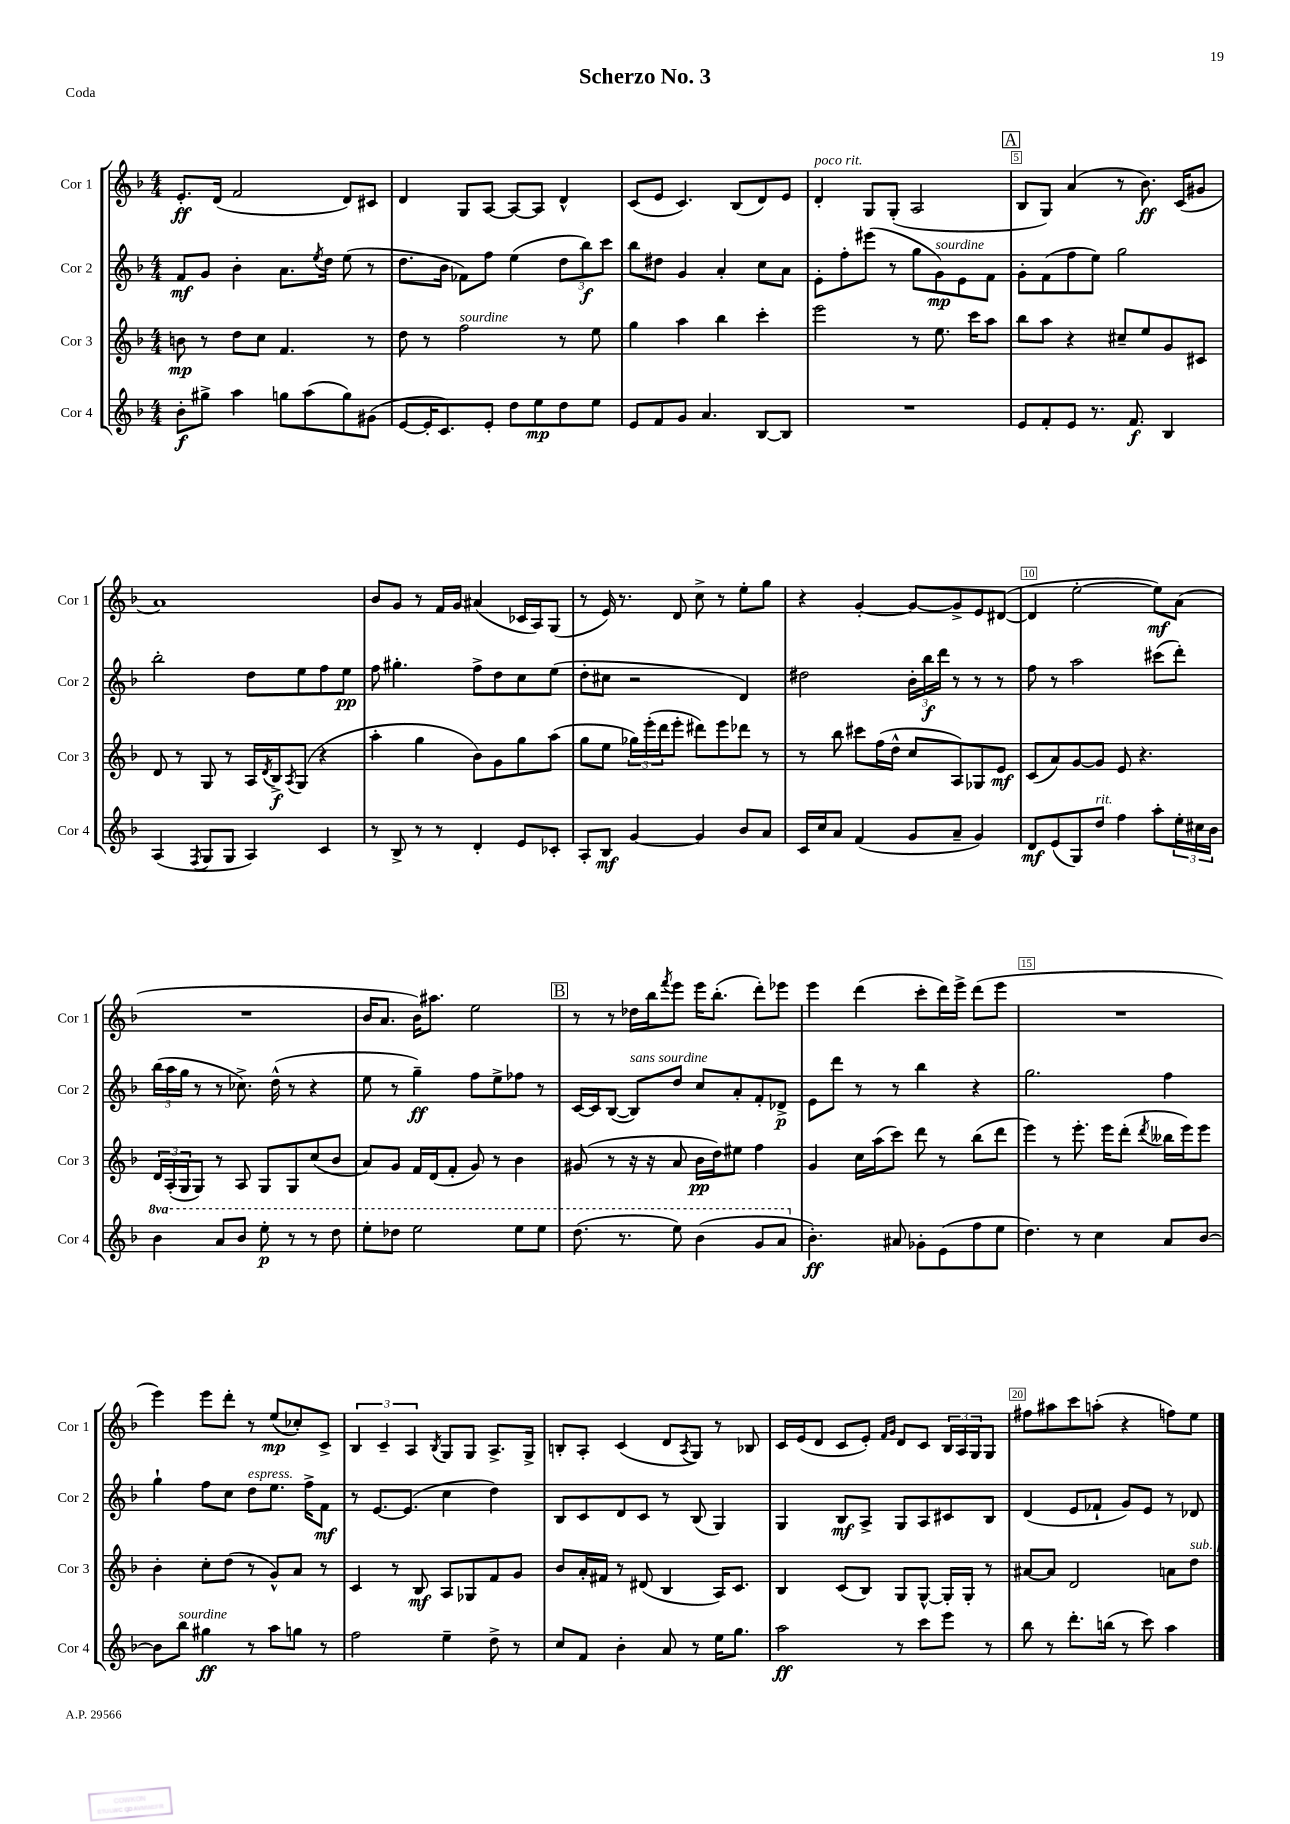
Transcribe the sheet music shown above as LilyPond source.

\header { title = "Scherzo No. 3" piece = "Coda" }
<<
\new StaffGroup <<
\new Staff = "s0" \with { instrumentName = "Cor 1" shortInstrumentName = "Cor 1" } {
    \clef treble \key f \major \numericTimeSignature \time 4/4
    e'8.-.\ff d'16( f'2 d'8) cis'8 |
    d'4 g8 a8~ a8~ a8 d'4-^ |
    c'8( e'8 c'4.) bes8( d'8) e'8 |
    d'4-.^\markup { \italic "poco rit." } g8 g8-.( a2 |
    \mark \markup { \box "A" } bes8 g8) a'4( r8 bes'8.\ff) c'16( gis'8 |
    a'1) |
    bes'8 g'8 r8 f'16 g'16 ais'4( ces'16 a16) g8( |
    r8 e'16) r8. d'8 c''8-> r8 e''8-. g''8 |
    r4 g'4~-. g'8~ g'8-> e'8 dis'8~( |
    dis'4 e''2~-. e''8\mf) a'8( |
    R1 |
    bes'16 a'8. bes'16) ais''8. e''2 |
    \mark \markup { \box "B" } r8 r8 des''16 bes''16 \acciaccatura { f'''8 } e'''8 e'''16 bes''8.-.( d'''8-.) ees'''8 |
    e'''4 d'''4( c'''8-. d'''16) e'''16-> d'''8( e'''8 |
    R1 |
    e'''4) e'''8 d'''8-. r8 e''8\mp( ces''8-.) c'8-> |
    \tuplet 3/2 { bes4 c'4-- a4 } \acciaccatura { bes8 } g8 g8 a8.-> g16-> |
    b8-. a8-. c'4( d'8 \acciaccatura { a8 } g8) r8 bes8 |
    c'16 e'16( d'8 c'8 e'8-.) \grace { f'16 g'16 } d'8 c'8 \tuplet 3/2 { bes16 a16 g16 } g8 |
    fis''8 ais''8 c'''8 a''8-.( r4 f''8) e''8 \bar "|." |
}
\new Staff = "s1" \with { instrumentName = "Cor 2" shortInstrumentName = "Cor 2" } {
    \clef treble \key f \major \numericTimeSignature \time 4/4
    f'8\mf g'8 bes'4-. a'8. \acciaccatura { e''8 } d''16 e''8( r8 |
    d''8. bes'16 fes'8) f''8 e''4( \tuplet 3/2 { d''8 bes''8\f) c'''8 } |
    bes''8 dis''8 g'4 a'4-. c''8 a'8 |
    e'8-. f''8-. eis'''8( r8 g''8 g'8\mp^\markup { \italic "sourdine" }) e'8 f'8 |
    \mark \markup { \box "A" } g'8-. f'8( f''8 e''8) g''2 |
    bes''2-. d''8 e''8 f''8 e''8\pp |
    f''8 gis''4.-. f''8-> d''8 c''8 e''8( |
    d''8-. cis''8 r2 d'4) |
    dis''2 \tuplet 3/2 { bes'16-. bes''16\f d'''16 } r8 r8 r8 |
    f''8 r8 a''2 cis'''8( d'''8-.) |
    \tuplet 3/2 { bes''16( a''16 g''16 } r8 r8 ces''8.->) d''16-^( r8 r4 |
    e''8 r8 g''4--\ff) f''8 e''8-> fes''8 r8 |
    \mark \markup { \box "B" } c'16~ c'16 bes8~( bes8^\markup { \italic "sans sourdine" }) d''8 c''8 a'8-. f'8-. des'8->\p |
    e'8 d'''8 r8 r8 bes''4 r4 |
    g''2. f''4 |
    g''4-! f''8 c''8 d''8^\markup { \italic "espress." } e''8. f''16-> f'8\mf |
    r8 e'8.~ e'8.( c''4 d''4) |
    bes8 c'8 d'8 c'8 r8 bes8( g4) |
    g4 bes8\mf a8-> g8 a8 cis'8 bes8 |
    d'4( e'8 fes'8-! g'8) e'8 r8 des'8 \bar "|." |
}
\new Staff = "s2" \with { instrumentName = "Cor 3" shortInstrumentName = "Cor 3" } {
    \clef treble \key f \major \numericTimeSignature \time 4/4
    b'8\mp r8 d''8 c''8 f'4. r8 |
    d''8 r8 f''2^\markup { \italic "sourdine" } r8 e''8 |
    g''4 a''4 bes''4 c'''4-. |
    e'''2 r8 e''8. c'''16 a''8 |
    \mark \markup { \box "A" } bes''8 a''8 r4 cis''8-- e''8 g'8 cis'8 |
    d'8 r8 g8 r8 a16 \acciaccatura { d'8 } bes16->\f \acciaccatura { a8 } g8( r4 |
    a''4-. g''4 bes'8) g'8 g''8 a''8( |
    g''8 e''8 \tuplet 3/2 { ges''16) e'''16-.( d'''16 } e'''8-. dis'''8) e'''8 des'''8 r8 |
    r8 bes''8 cis'''8 f''16( d''16-^ c''8 a8) ges8 e'8\mf |
    c'8( a'8) g'8~ g'8 e'8 r4. |
    \tuplet 3/2 { d'16 a16-.( g16 } g8) r8 a8 g8 g8 c''8( bes'8 |
    a'8) g'8 f'16 d'16( f'8-. g'8) r8 bes'4 |
    \mark \markup { \box "B" } gis'8( r8 r16 r16 a'8 bes'16\pp d''16) eis''8 f''4 |
    g'4 c''16 a''16( c'''8) d'''8 r8 bes''8( d'''8 |
    e'''4) r8 e'''8.-. e'''16 d'''8-.( \acciaccatura { d'''8 } beses''16 e'''16) e'''8 |
    bes'4-. c''8-. d''8( r8 g'8-^) a'8 r8 |
    c'4 r8 bes8\mf a8 ges8 f'8 g'8 |
    bes'8 a'16-. fis'16 r8 dis'8( bes4 a16) c'8. |
    bes4 c'8( bes8) g8 g8~-^ g16-. g16-. r8 |
    ais'8~ ais'8 d'2 a'8 d''8^\markup { \italic "sub. p" } \bar "|." |
}
\new Staff = "s3" \with { instrumentName = "Cor 4" shortInstrumentName = "Cor 4" } {
    \clef treble \key f \major \numericTimeSignature \time 4/4 \set Staff.ottavationMarkups = #ottavation-simple-ordinals
    bes'8-.\f gis''8-> a''4 g''8 a''8( g''8) gis'8( |
    e'8~ e'16-. c'8.) e'8-. d''8 e''8\mp d''8 e''8 |
    e'8 f'8 g'8 a'4. bes8~ bes8 |
    R1 |
    \mark \markup { \box "A" } e'8 f'8-. e'8 r8. f'8.\f bes4 |
    a4( \acciaccatura { f8 } g8 g8 a4) c'4 |
    r8 bes8-> r8 r8 d'4-. e'8 ces'8-. |
    a8-. bes8\mf g'4~ g'4 bes'8 a'8 |
    c'16 c''16 a'8 f'4( g'8 a'8-- g'4) |
    d'8\mf e'8( g8) d''8^\markup { \italic "rit." } f''4 a''8-. \tuplet 3/2 { e''16-. cis''16 bes'16 } |
    \ottava #1 bes''4 a''8 bes''8 e'''8-.\p r8 r8 d'''8 |
    e'''8-. des'''8 e'''2 e'''8 e'''8 |
    \mark \markup { \box "B" } d'''8.( r8. e'''8) bes''4( g''8 a''8 \ottava #0 |
    bes'4.-.\ff) ais'8 ges'8-. e'8( f''8 e''8 |
    d''4.) r8 c''4 a'8 bes'8~ |
    bes'8 bes''8^\markup { \italic "sourdine" } gis''4\ff r8 a''8 g''8 r8 |
    f''2 e''4-- d''8-> r8 |
    c''8 f'8 bes'4-. a'8 r8 e''16 g''8. |
    a''2\ff r8 c'''8 e'''8 r8 |
    bes''8 r8 d'''8.-. b''16( r8 c'''8) a''4 \bar "|." |
}
>>
>>
\layout { \context { \Score \override BarNumber.break-visibility = ##(#f #t #t) barNumberVisibility = #(every-nth-bar-number-visible 5) \override BarNumber.stencil = #(make-stencil-boxer 0.1 0.3 ly:text-interface::print) } }
